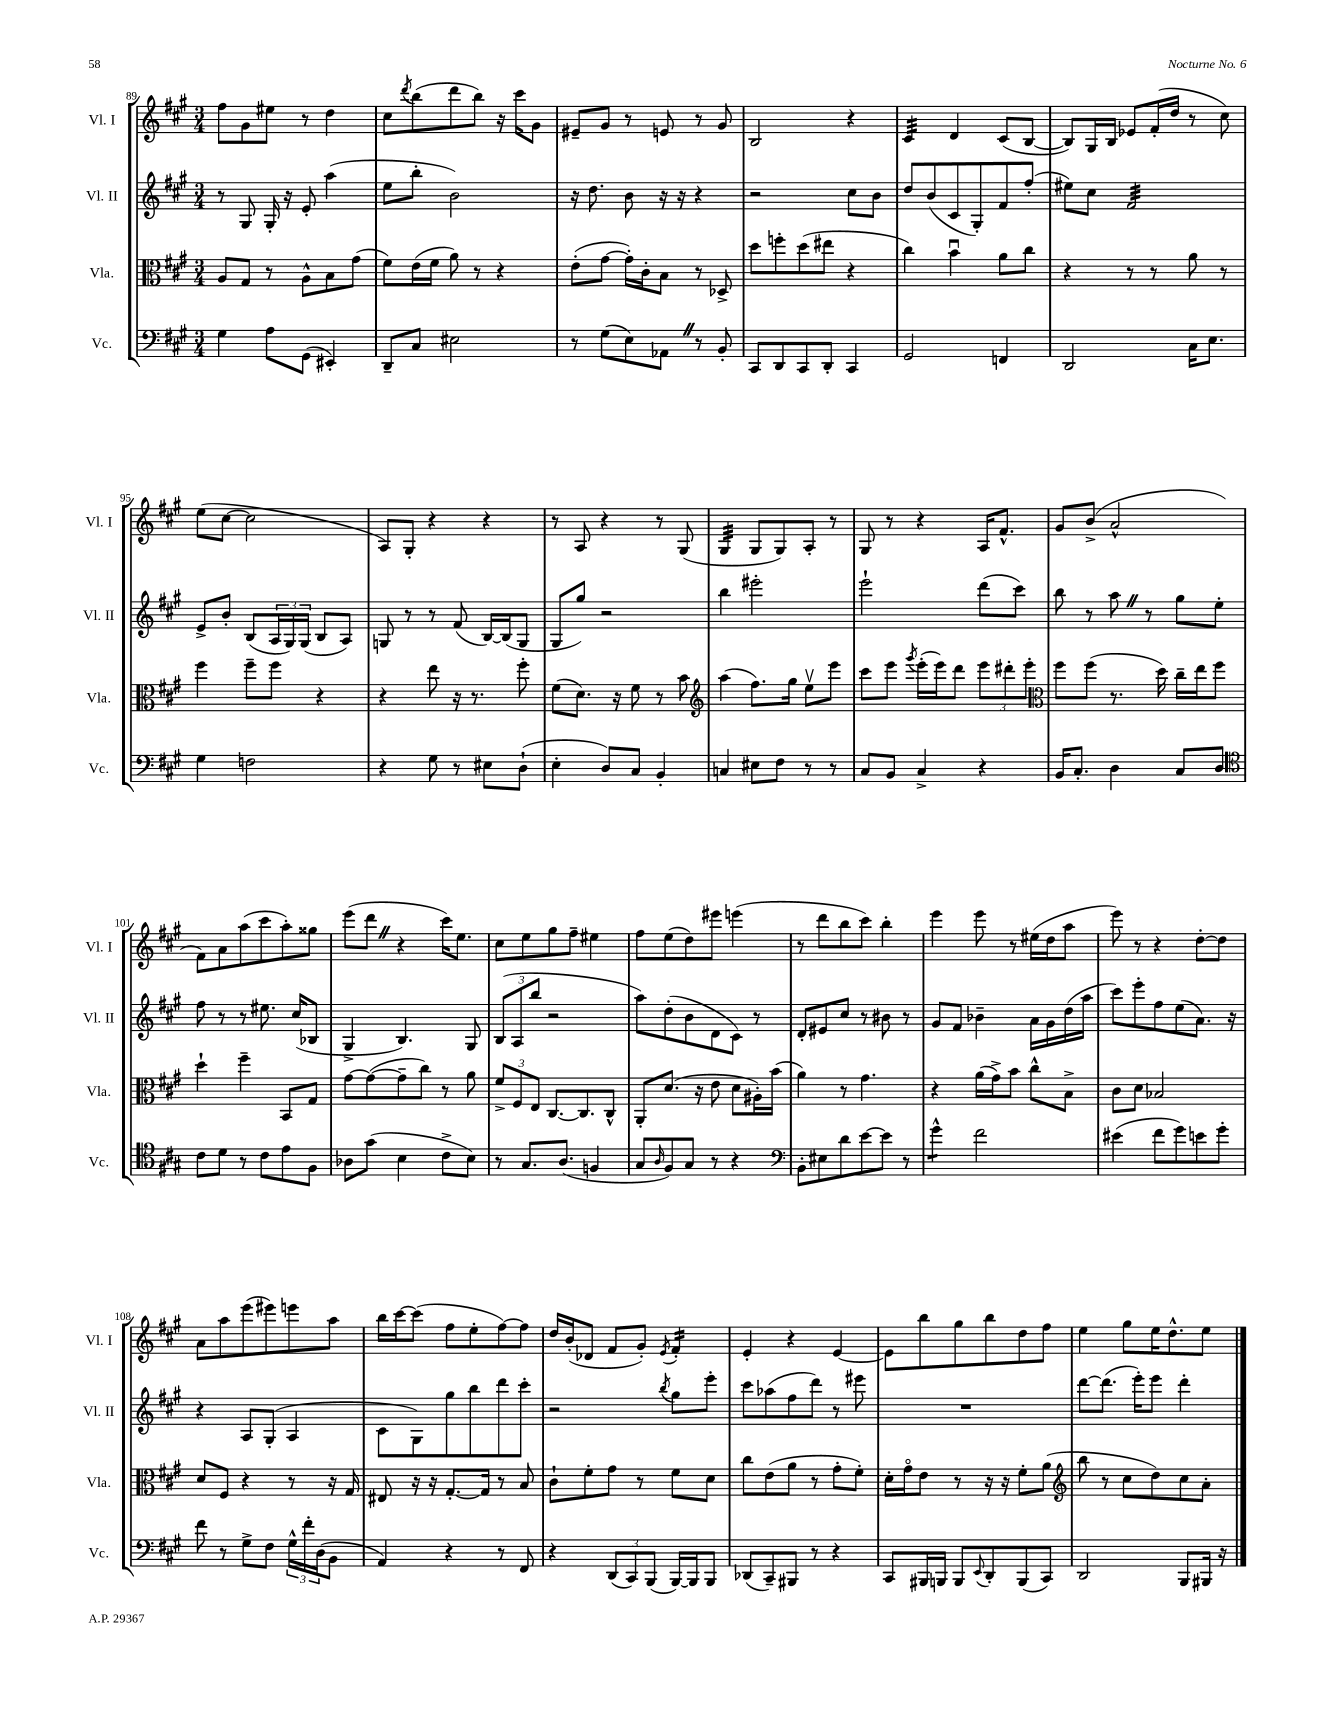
<<
\new StaffGroup <<
\new Staff = "s0" \with { instrumentName = "Vl. I" shortInstrumentName = "Vl. I" } {
    \clef treble \key a \major \numericTimeSignature \time 3/4
    fis''8 gis'8 eis''8 r8 d''4 |
    cis''8 \acciaccatura { d'''8 } b''8( d'''8 b''8) r16 cis'''16 gis'8 |
    eis'8-- gis'8 r8 e'8 r8 gis'8 |
    b2 r4 |
    cis'4:32 d'4 cis'8( b8~ |
    b8) gis16 b16 ees'8 fis'16-.( d''16 r8 cis''8) |
    e''8( cis''8~ cis''2 |
    a8) gis8-. r4 r4 |
    r8 a8 r4 r8 gis8( |
    gis4:32 gis8 gis8) a8-. r8 |
    gis8 r8 r4 a16 fis'8.-^ |
    gis'8 b'8->( a'2-^ |
    fis'8) a'8 a''8( cis'''8 a''8-.) gisis''8 |
    e'''8( d'''8 \once \override BreathingSign.text = \markup { \musicglyph "scripts.caesura.straight" } \breathe r4 cis'''16) e''8. |
    cis''8 e''8 gis''8 fis''8-- eis''4 |
    fis''8 e''8( d''8) eis'''8 e'''4( |
    r8 d'''8 b''8 cis'''8) b''4-. |
    e'''4 e'''8 r8 eis''16( d''16 a''8 |
    e'''8) r8 r4 d''8~-. d''8 |
    a'8 a''8 e'''8( eis'''8) e'''8 a''8 |
    b''16 cis'''16~ cis'''8( fis''8 e''8-. fis''8~) fis''8 |
    d''16 b'16-.( des'8 fis'8 gis'8-.) \acciaccatura { e'8 } fis'4:16-. |
    e'4-. r4 e'4~ |
    e'8 b''8 gis''8 b''8 d''8 fis''8 |
    e''4 gis''8 e''16 d''8.-^ e''8 \bar "|." |
}
\new Staff = "s1" \with { instrumentName = "Vl. II" shortInstrumentName = "Vl. II" } {
    \clef treble \key a \major \numericTimeSignature \time 3/4
    r8 gis8 gis16-. r16 e'8-. a''4( |
    e''8 b''8-. b'2) |
    r16 d''8. b'8 r16 r16 r4 |
    r2 cis''8 b'8 |
    d''8 b'8( cis'8 gis8-.) fis'8 fis''8-.( |
    eis''8) cis''8 fis'2:32 |
    e'8-> b'8-. b8( \tuplet 3/2 { a16 gis16) gis16( } b8 a8) |
    g8 r8 r8 fis'8( b16~) b16( g8 |
    gis8 gis''8) r2 |
    b''4 eis'''2-. |
    e'''2-! d'''8( cis'''8) |
    b''8 r8 a''8 \once \override BreathingSign.text = \markup { \musicglyph "scripts.caesura.straight" } \breathe r8 gis''8 e''8-. |
    fis''8 r8 r8 eis''8. cis''16( bes8 |
    gis4-> b4.) gis8 |
    \tuplet 3/2 { b8( a8 b''8 } r2 |
    a''8) d''8-.( b'8 d'8 cis'8) r8 |
    d'8-. eis'8 cis''8 r8 bis'8 r8 |
    gis'8 fis'8 bes'4-- a'16 gis'16 d''16( a''16 |
    cis'''8) e'''8-. fis''8 e''8( a'8.) r16 |
    r4 a8 gis8-.( a4 |
    cis'8 gis8) gis''8 b''8 d'''8 cis'''8-. |
    r2 \acciaccatura { b''8 } gis''8 e'''8-. |
    cis'''8 aes''8( fis''8 d'''8) r8 eis'''8 |
    R2. |
    d'''8~ d'''8.( e'''16-.) e'''8 d'''4-. \bar "|." |
}
\new Staff = "s2" \with { instrumentName = "Vla." shortInstrumentName = "Vla." } {
    \clef alto \key a \major \numericTimeSignature \time 3/4
    a8 gis8 r8 a8-^ b8 gis'8( |
    fis'8) e'16( fis'16 a'8) r8 r4 |
    e'8-.( gis'8~ gis'16-.) cis'16-. b8 r8 des8-> |
    d''8 f''8-. d''8( eis''8 r4 |
    cis''4) b'4\downbow a'8 cis''8 |
    r4 r8 r8 a'8 r8 |
    fis''4 fis''8-- fis''8 r4 |
    r4 e''8 r16 r8. fis''8-. |
    fis'8( d'8.) r16 fis'8 r8 b'8 |
    \clef treble a''4( fis''8.) gis''16 e''8\upbow e'''8 |
    cis'''8 e'''8 \acciaccatura { gis'''8 } e'''16-.( e'''16) d'''8 \tuplet 3/2 { e'''8 dis'''8-. e'''8-. } |
    \clef alto fis''8 fis''8( r8. d''16) cis''16-- e''16 fis''8 |
    d''4-! fis''4-- b,8 gis8 |
    gis'8~ gis'8~( gis'8-- cis''8) r8 a'8 |
    \tuplet 3/2 { fis'8-> fis8 e8 } cis8.~ cis8. cis8-^ |
    a,8-. d'8.( r16 e'8 d'8 ais16-.) b'16( |
    a'4) r8 gis'4. |
    r4 a'16( gis'16->) b'8 cis''8-^ b8-> |
    cis'8 d'8 bes2 |
    d'8 fis8 r4 r8 r16 gis16 |
    eis8 r16 r16 gis8.~-. gis16 r8 b8 |
    cis'8-! fis'8-. gis'8 r8 fis'8 d'8 |
    cis''8 e'8( a'8 r8 gis'8-. fis'8-.) |
    d'16-. gis'16\flageolet e'8 r8 r16 r16 fis'8-. a'8( |
    \clef treble b''8 r8 cis''8 d''8) cis''8 a'8-. \bar "|." |
}
\new Staff = "s3" \with { instrumentName = "Vc." shortInstrumentName = "Vc." } {
    \clef bass \key a \major \numericTimeSignature \time 3/4
    gis4 a8 gis,8( eis,4-.) |
    d,8-- cis8 eis2 |
    r8 gis8( e8) aes,8 \once \override BreathingSign.text = \markup { \musicglyph "scripts.caesura.straight" } \breathe r8 b,8-. |
    cis,8 d,8 cis,8 d,8-. cis,4 |
    gis,2 f,4 |
    d,2 cis16 e8. |
    gis4 f2 |
    r4 gis8 r8 eis8 d8-!( |
    e4-. d8) cis8 b,4-. |
    c4 eis8 fis8 r8 r8 |
    cis8 b,8 cis4-> r4 |
    b,16 cis8.-. d4 cis8 d8 |
    \clef tenor cis'8 d'8 r8 cis'8 e'8 fis8 |
    aes8 gis'8( b4 cis'8-> b8) |
    r8 gis8. a8.( f4 |
    gis8 \grace { a16 } fis8) gis8 r8 r4 |
    \clef bass b,8-. eis8 d'8 e'8~ e'8 r8 |
    gis'4:8-^ fis'2 |
    eis'4( fis'8 gis'8) e'8 gis'8-. |
    fis'8 r8 gis8-> fis8 \tuplet 3/2 { gis16-^ fis'16-. d16( } b,8 |
    a,4) r4 r8 fis,8 |
    r4 \tuplet 3/2 { d,8( cis,8) b,,8( } b,,16~) b,,16 b,,8 |
    des,8( cis,8--) bis,,8 r8 r4 |
    cis,8 bis,,16 b,,16 b,,8 \appoggiatura { e,8 } d,8-. b,,8( cis,8) |
    d,2 b,,8 bis,,16 r16 \bar "|." |
}
>>
>>
\layout { \context { \Score currentBarNumber = #89 } }
